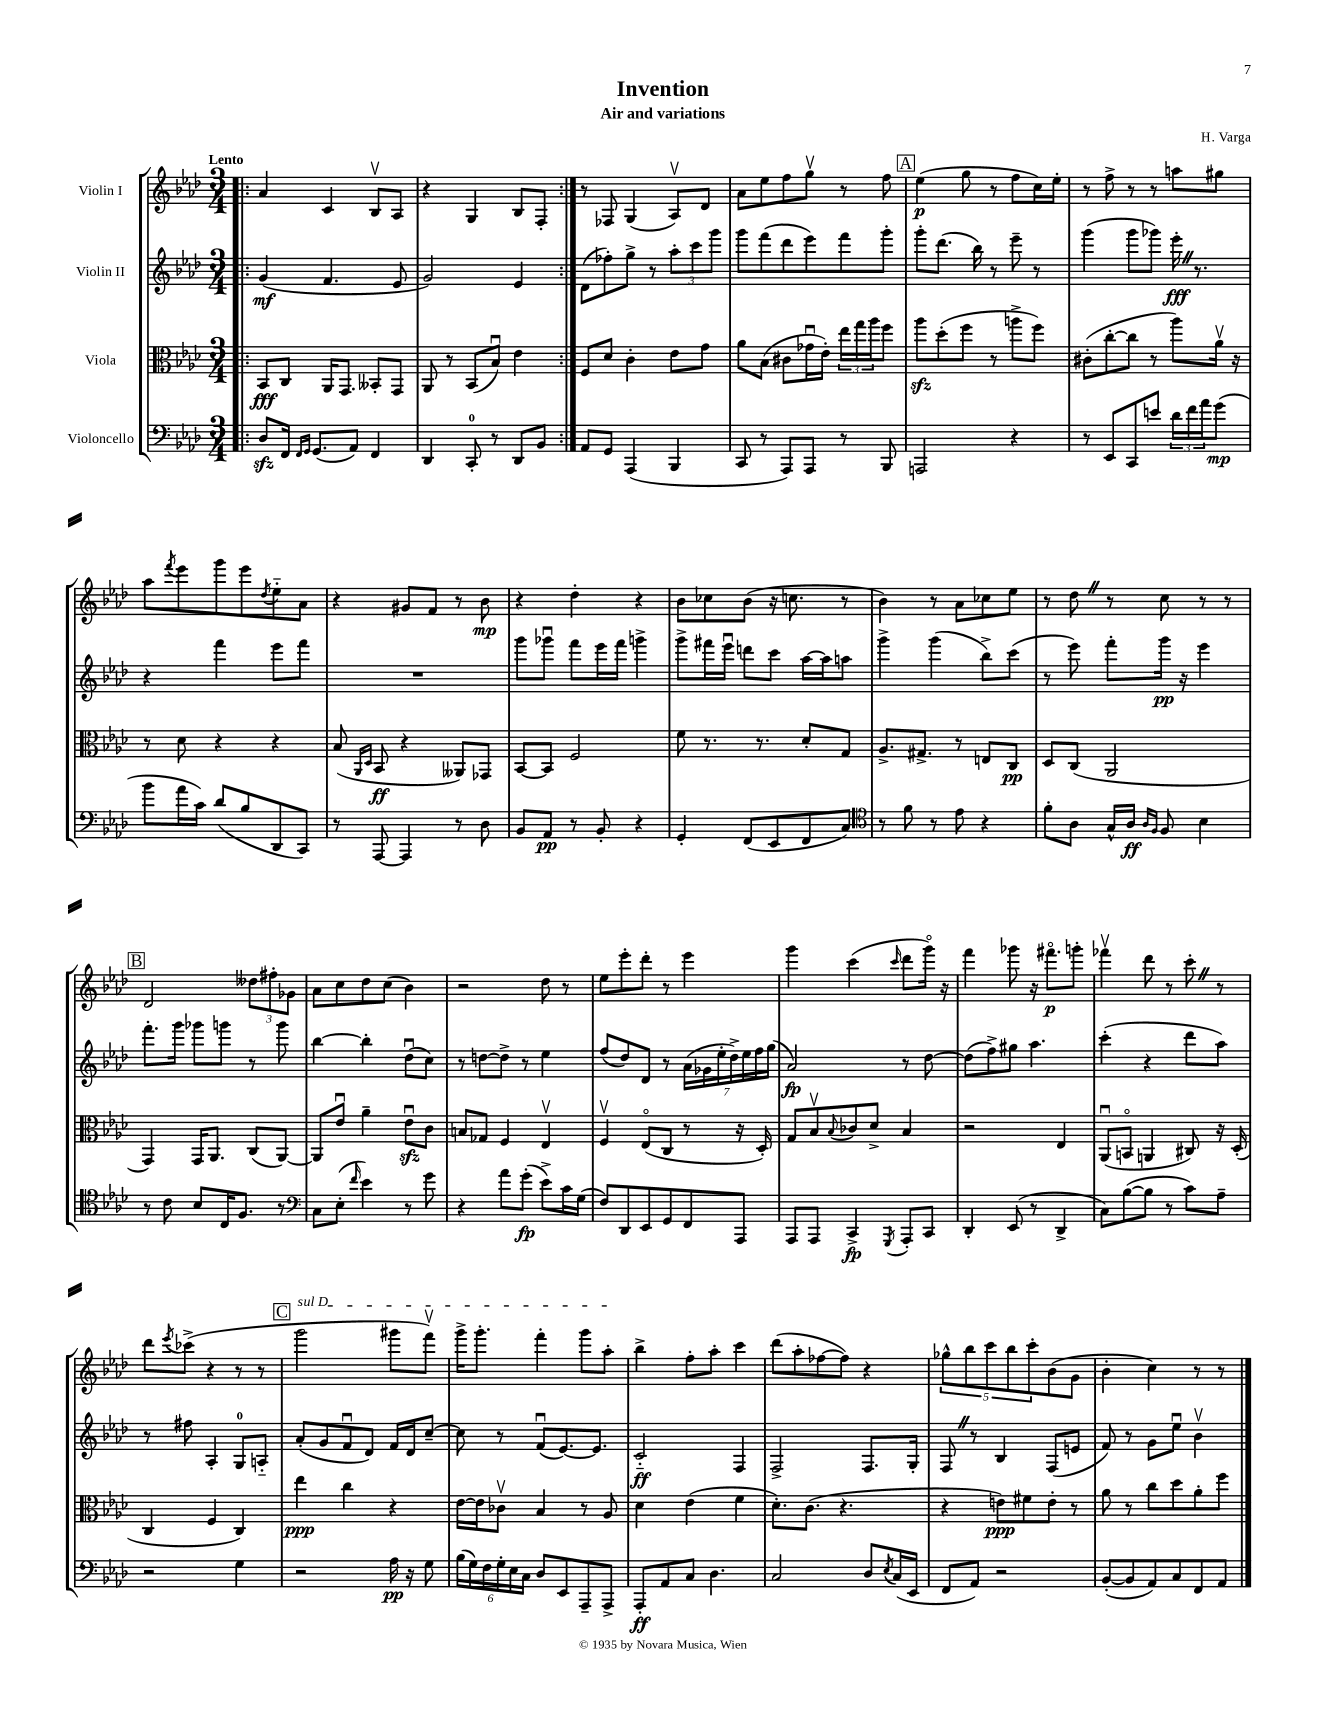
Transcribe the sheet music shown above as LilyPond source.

\header { title = "Invention" composer = "H. Varga" subtitle = "Air and variations" }
<<
\new StaffGroup <<
\new Staff = "s0" \with { instrumentName = "Violin I" } {
    \clef treble \key aes \major \numericTimeSignature \time 3/4 \tempo "Lento"
    \repeat volta 2 { \bar ".|:" aes'4 c'4 bes8\upbow aes8 |
    r4 g4 bes8 f8-. | }
    r8 fes8 g4( aes8\upbow) des'8 |
    aes'8 ees''8 f''8 g''8\upbow r8 f''8 |
    \mark \markup { \box "A" } ees''4\p( g''8 r8 f''8 c''16) ees''16-. |
    r8 f''8-> r8 r8 a''8 gis''8 |
    aes''8 \acciaccatura { f'''8 } ees'''8 g'''8 ees'''8 \acciaccatura { des''8 } ees''8-_ aes'8 |
    r4 gis'8 f'8 r8 bes'8\mp |
    r4 des''4-. r4 |
    bes'8 ces''8 bes'8( r16 c''8. r8 |
    bes'4) r8 aes'8 ces''8 ees''8 |
    r8 des''8 \once \override BreathingSign.text = \markup { \musicglyph "scripts.caesura.straight" } \breathe r8 c''8 r8 r8 |
    \mark \markup { \box "B" } des'2 \tuplet 3/2 { deses''8 fis''8-. ges'8 } |
    aes'8 c''8 des''8 c''8( bes'4) |
    r2 des''8 r8 |
    ees''8 ees'''8-. des'''8-. r8 ees'''4 |
    g'''4 c'''4( \grace { c'''16 } des'''8 g'''16\flageolet) r16 |
    f'''4 ges'''8 r16 fis'''8.\flageolet\p g'''8-. |
    fes'''4\upbow des'''8 r8 c'''8-. \once \override BreathingSign.text = \markup { \musicglyph "scripts.caesura.straight" } \breathe r8 |
    des'''8 \acciaccatura { ees'''8 } ces'''8->( r4 r8 r8 |
    \mark \markup { \box "C" } \once \override TextSpanner.bound-details.left.text = \markup { \italic "sul D" } g'''2\startTextSpan gis'''8 f'''8\upbow) |
    g'''16-> g'''8.-. f'''4-. g'''8 aes''8-.\stopTextSpan |
    bes''4-> f''8-. aes''8-. c'''4 |
    des'''8( aes''8-. fes''8~ fes''8) r4 |
    \tuplet 5/4 { ges''8-^ bes''8 c'''8 bes''8 c'''8-. } bes'8( g'8 |
    bes'4-. c''4) r8 r8 \bar "|." |
}
\new Staff = "s1" \with { instrumentName = "Violin II" } {
    \clef treble \key aes \major \numericTimeSignature \time 3/4
    \repeat volta 2 { \bar ".|:" g'4\mf( f'4. ees'8 |
    g'2) ees'4 | }
    des'8( fes''8-.) g''8-> r8 \tuplet 3/2 { aes''8-. c'''8 g'''8 } |
    g'''8 f'''8( des'''8 ees'''8) f'''8 g'''8-. |
    \mark \markup { \box "A" } g'''8-. des'''8.( bes''16) r8 ees'''8-- r8 |
    g'''4( g'''8 ges'''8) ees'''16-.\fff \once \override BreathingSign.text = \markup { \musicglyph "scripts.caesura.straight" } \breathe r8. |
    r4 f'''4 ees'''8 f'''8 |
    R2. |
    g'''8 ges'''8\downbow f'''8 ees'''16 f'''16 g'''4-> |
    g'''8-> fis'''16 ees'''16\downbow d'''8 c'''8 aes''16~ aes''16 a''8 |
    g'''4-> g'''4( bes''8->) c'''8( |
    r8 ees'''8) f'''8-. g'''16\pp r16 ees'''4 |
    \mark \markup { \box "B" } f'''8.-. g'''16 ges'''8 g'''8 r8 g'''8 |
    bes''4~ bes''4-. des''8\downbow( c''8) |
    r8 d''8~ d''8-> r8 ees''4 |
    f''8( des''8) des'8 r8 \tuplet 7/4 { aes'16( ges'16 ees''16-. des''16->) ees''16 f''16 g''16( } |
    aes'2\fp) r8 des''8~ |
    des''8( f''8->) gis''8 aes''4. |
    c'''4-.( r4 des'''8 aes''8) |
    r8 fis''8 aes4-. g8-0 a8-_ |
    \mark \markup { \box "C" } aes'8-.( g'8 f'8\downbow des'8) f'16 des'16 c''8~-- |
    c''8 r8 f'8\downbow( ees'8.~) ees'8. |
    c'2-_\ff f4 |
    f2-> f8. g16-. |
    f8 \once \override BreathingSign.text = \markup { \musicglyph "scripts.caesura.straight" } \breathe r8 bes4 f8( e'8 |
    f'8) r8 g'8 ees''8\downbow bes'4\upbow \bar "|." |
}
\new Staff = "s2" \with { instrumentName = "Viola" } {
    \clef alto \key aes \major \numericTimeSignature \time 3/4
    \repeat volta 2 { \bar ".|:" bes,8\fff c8 aes,16 g,8. beses,8-. g,8 |
    aes,8 r8 bes,8( bes8\downbow) ees'4 | }
    f8 des'8 c'4-. ees'8 g'8 |
    aes'8 bes8( cis'8 ges'16\downbow ees'16-.) \tuplet 3/2 { ees''16 g''16 aes''16 } f''8 |
    \mark \markup { \box "A" } aes''8\sfz des''8-.( f''8 r8 a''8-> f''8) |
    cis'8-.( c''8~-. c''8 r8 aes''8) aes'16\upbow r16 |
    r8 des'8 r4 r4 |
    bes8( \grace { aes,16 des16 } bes,8\ff r4 aeses,8) ges,8 |
    bes,8~ bes,8 f2 |
    f'8 r8. r8. des'8-. g8 |
    aes8.-> gis8.-> r8 e8 c8\pp |
    des8 c8( aes,2 |
    \mark \markup { \box "B" } g,4) g,16 aes,8. c8( aes,8~) |
    aes,8 ees'8\downbow aes'4-- ees'8\downbow\sfz c'8 |
    b8 ges8 f4 ees4\upbow |
    f4\upbow ees8\flageolet( c8 r8 r16 des16-.) |
    g8 bes8\upbow \appoggiatura { bes8 } ces'8 des'8-> bes4 |
    r2 ees4 |
    aes,8\downbow( b,8\flageolet a,4 cis8) r16 des16-.( |
    c4 f4 c4) |
    \mark \markup { \box "C" } ees''4\ppp c''4 r4 |
    ees'16~ ees'16 ces'8\upbow bes4 r8 aes8 |
    des'4 ees'4( f'4 |
    des'8.-.) c'8.( r4. |
    r4 e'8\ppp) fis'8 e'8-. r8 |
    aes'8 r8 c''8 des''8 aes'8-. f''8 \bar "|." |
}
\new Staff = "s3" \with { instrumentName = "Violoncello" } {
    \clef bass \key aes \major \numericTimeSignature \time 3/4
    \repeat volta 2 { \bar ".|:" des8\sfz f,16 \grace { f,16 g,16 } g,8.( aes,8) f,4 |
    des,4 c,8-0-. r8 des,8 bes,8 | }
    aes,8 g,8 aes,,4( bes,,4 |
    c,8 r8 aes,,8) aes,,8 r8 bes,,8 |
    \mark \markup { \box "A" } a,,2 r4 |
    r8 ees,8 c,8 e'8 \tuplet 3/2 { des'16 f'16 aes'16 } g'8\mp( |
    bes'8 aes'16 c'16) des'8( bes8 des,8 c,8) |
    r8 aes,,8~ aes,,4 r8 des8 |
    bes,8 aes,8\pp r8 bes,8-. r4 |
    g,4-. f,8( ees,8 f,8 c8) |
    \clef tenor r8 f'8 r8 ees'8 r4 |
    f'8-. aes8 g16-^ aes16\ff \grace { aes16 f16 } f8 bes4 |
    \mark \markup { \box "B" } r8 c'8 bes8 c16 f8. r8 |
    \clef bass c8 ees8-.( \grace { f'16 } ees'4) r8 g'8 |
    r4 aes'8 g'8-.\fp( ees'8->) c'16 g16( |
    f8) des,8 ees,8 g,8 f,8 aes,,8 |
    aes,,8 aes,,8 c,4->\fp \acciaccatura { g,,8 } aes,,8-. c,8 |
    des,4-. ees,8( r8 des,4-> |
    c8) bes8~( bes8 r8 c'8) aes8-- |
    r2 g4 |
    \mark \markup { \box "C" } r2 aes16\pp r16 g8 |
    \tuplet 6/4 { bes16( g16) f16 g16-. ees16 c16 } des8 ees,8 aes,,8-- aes,,8-> |
    aes,,8-.\ff aes,8 c8 des4. |
    c2 des8 \acciaccatura { ees8 } c16( ees,16 |
    f,8 aes,8) r2 |
    bes,8~-.( bes,8 aes,8) c8 f,8 aes,8 \bar "|." |
}
>>
>>
\layout { \context { \Score \remove "Bar_number_engraver" } }
